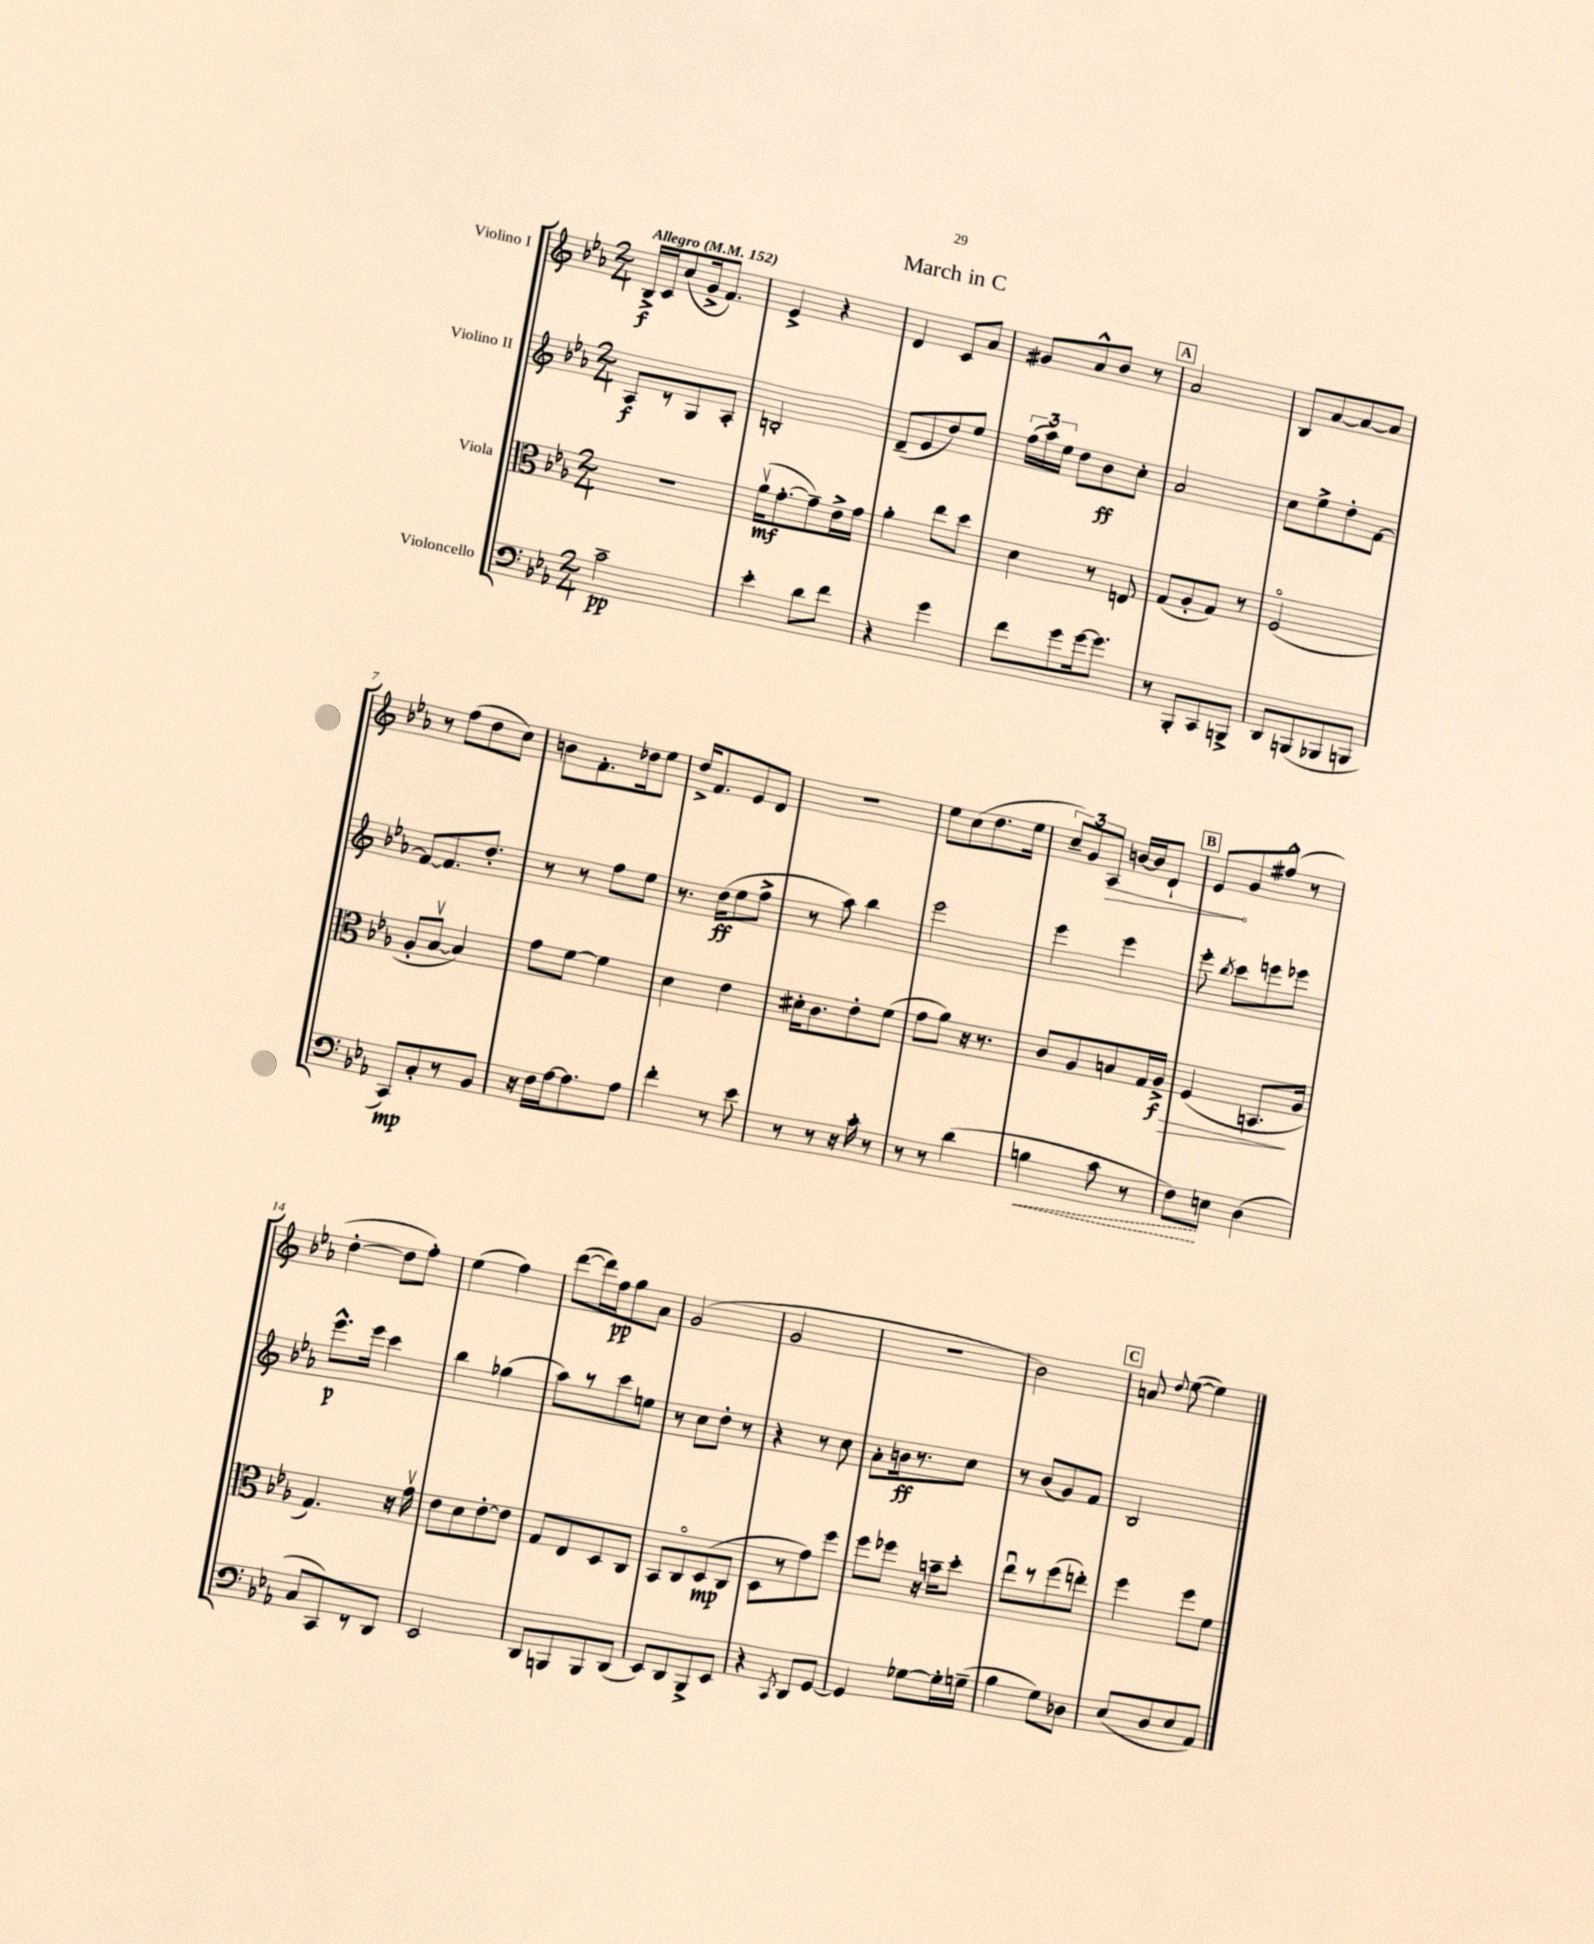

**kern	**dynam	**kern	**dynam	**kern	**dynam	**kern	**dynam
*part4	*part4	*part3	*part3	*part2	*part2	*part1	*part1
*staff4	*staff4	*staff3	*staff3	*staff2	*staff2	*staff1	*staff1
*I"Violoncello	*	*I"Viola	*	*I"Violino II	*	*I"Violino I	*
*clefF4	*	*clefC3	*	*clefG2	*	*clefG2	*
*k[b-e-a-]	*	*k[b-e-a-]	*	*k[b-e-a-]	*	*k[b-e-a-]	*
*M2/4	*	*M2/4	*	*M2/4	*	*M2/4	*
*MM152	*	*MM152	*	*MM152	*	*MM152	*
=1	=1	=1	=1	=1	=1	=1	=1
!	!	!	!	!	!	!LO:TX:a:B:t=Allegro	!
2c~\	pp	2r	.	8A-/L	f	16B-^/LL	f
.	.	.	.	.	.	16c/J	.
.	.	.	.	8r	.	(8cc/	.
.	.	.	.	8G/	.	16g^/k	.
.	.	.	.	.	.	8.f/J)	.
.	.	.	.	8A-'/J	.	.	.
=2	=2	=2	=2	=2	=2	=2	=2
4e-'\	.	(16a-v\KL	mf	2Bn'/	.	4e-^/	.
.	.	[8.g'\	.	.	.	.	.
8d\L	.	8g~\])	.	.	.	4r	.
8f\J	.	16e-^\L	.	.	.	.	.
.	.	16g\JJ	.	.	.	.	.
=3	=3	=3	=3	=3	=3	=3	=3
4r	.	4a-'\	.	(8d~/L	.	4d/	.
.	.	.	.	8e-/	.	.	.
4g\	.	8ee-\L	.	8dd/)	.	8c/L	.
.	.	8dd\J	.	8ee-/J	.	8a-/J	.
=4	=4	=4	=4	=4	=4	=4	=4
8f\L	.	4d\	.	(24ff\LL	.	8g#X/L	.
.	.	.	.	24aa-\)	.	.	.
.	.	.	.	24ee-\JJ	.	.	.
8g\	.	.	.	8dd\L	.	8a-^^/	.
[16g\k	.	8r	.	8b-\	ff	8b-/J	.
8.g\J]	.	.	.	.	.	.	.
.	.	8En/	.	8cc'\J	.	8r	.
!!LO:REH:place=s1:t=A
=5	=5	=5	=5	=5	=5	=5	=5
8r	.	(8G/L	.	2a-/	.	2a-/	.
8BBB-'/L	.	8A-'/	.	.	.	.	.
8CC/	.	8G/J)	.	.	.	.	.
8BBBn^/J	.	8r	.	.	.	.	.
=6	=6	=6	=6	=6	=6	=6	=6
8DD/L	.	(2F/	.	8cc\L	.	8B-/L	.
(8BBBn/	.	.	.	8ee-^\	.	[8a-/	.
8BBB-X/	.	.	.	8dd'\	.	8a-/_	.
8BBBn/J	.	.	.	[8f\J	.	8a-/J]	.
!!LO:LB:g=z
=7	=7	=7	=7	=7	=7	=7	=7
8CC/L)	mp	8A-'/L	.	8f/L_	.	8r	.
8C'/	.	[8B-v/J	.	8.f/]	.	(8ff\L	.
8r	.	4B-/])	.	.	.	8dd\	.
.	.	.	.	8.dd'/J	.	.	.
8BB-/J	.	.	.	.	.	8cc\J)	.
=8	=8	=8	=8	=8	=8	=8	=8
16r	.	8g\L	.	8r	.	8bn\L	.
16F\LL	.	.	.	.	.	.	.
[16A-\J	.	[8f\J	.	8r	.	8.f'\	.
8.A-\]	.	.	.	.	.	.	.
.	.	4f\]	.	8ff\L	.	.	.
.	.	.	.	.	.	16dd-X\k	.
8A-\J	.	.	.	8ee-\J	.	8ee-\J	.
=9	=9	=9	=9	=9	=9	=9	=9
4f'\	.	4d\	.	8.r	.	16dd^/KL	.
.	.	.	.	.	.	8.f/	.
.	.	.	.	(16dd\KL	ff	.	.
8r	.	4e-\	.	8ee-\	.	8e-/	.
8e-\	.	.	.	8ff^\J	.	8d/J	.
=10	=10	=10	=10	=10	=10	=10	=10
8r	.	16d#X'\KL	.	8r	.	2r	.
.	.	8.c\	.	.	.	.	.
8r	.	.	.	8aa-\)	.	.	.
16r	.	8e-'\	.	4bb-\	.	.	.
16c'\	.	.	.	.	.	.	.
8r	.	(8f\J	.	.	.	.	.
=11	=11	=11	=11	=11	=11	=11	=11
8r	.	8g\L	.	2eee-\	.	8ee-\L	.
8r	.	8a-\J)	.	.	.	(8cc\	.
(4d\	.	16r	.	.	.	8.dd\	.
.	.	8.r	.	.	.	.	.
.	.	.	.	.	.	16ee-\Jk	.
=12	=12	=12	=12	=12	=12	=12	=12
!	!LO:HP:b	!	!	!	!	!	!
4Bn\	<	8c/L	.	4eee-\	.	12cc~/L)	.
.	.	.	.	.	.	12g/	.
.	.	8A-/	.	.	.	.	.
!	!	!	!	!	!	!	!LO:HP:b
.	.	.	.	.	.	12A-/J	>
8c\	.	8Bn/	.	4eee-\	.	[16bn/LL	.
.	.	.	.	.	.	16b/J]	.
8r	.	16G/L	.	.	.	8d`/J	.
!	!	!	!LO:HP:b	!	!	!	!
.	.	16A-^/JJ	> f	.	.	.	.
!!LO:REH:place=s1:t=B
=13	=13	=13	=13	=13	=13	=13	=13
8F\L)	.	(4F/	.	8eee-'\	.	8e-/L	.
.	.	.	.	8qbb-/	.	.	.
8En\J	[	.	.	8ccc\L	.	8g/	]
(4D\	.	8.BBn/L	.	8eeen\	.	(8ff#X^^/J	.
.	.	.	.	8eee-X\J	.	8r	.
.	.	16A-/Jk	]	.	.	.	.
!!LO:LB:g=z
=14	=14	=14	=14	=14	=14	=14	=14
8C/L	.	4.G/)	.	8.eee-^^\L	p	[4dd'\	.
8CC/)	.	.	.	.	.	.	.
.	.	.	.	16eee-\Jk	.	.	.
8r	.	.	.	4ccc\	.	8dd\L]	.
8DD/J	.	16r	.	.	.	8ff'\J)	.
.	.	16gv\	.	.	.	.	.
=15	=15	=15	=15	=15	=15	=15	=15
2EE-/	.	8e-\L	.	4bb-\	.	(4ee-\	.
.	.	8d\	.	.	.	.	.
.	.	[8e-'\	.	(4gg-X\	.	4ff\)	.
.	.	8e-\J]	.	.	.	.	.
=16	=16	=16	=16	=16	=16	=16	=16
8DD/L	.	8G/L	.	8aa-\L)	.	([8ddd\L	.
8BBBn/	.	8E-/	.	8r	.	16ddd\L])	.
.	.	.	.	.	.	16ff\J	pp
8BBB/	.	8D/	.	8ccc\	.	8gg\	.
(8DD/J	.	8C/J	.	8een\J	.	8a-\J	.
=17	=17	=17	=17	=17	=17	=17	=17
8EE-/L)	.	8BB-/L	.	8r	.	(2g/	.
8DD/	.	8C/	.	8cc\L	.	.	.
8BBB-^/	.	(8D/	mp	8dd'\J	.	.	.
8EE-/J	.	8C/J	.	8r	.	.	.
=18	=18	=18	=18	=18	=18	=18	=18
4r	.	8D\L	.	4r	.	2g/	.
.	.	8r	.	.	.	.	.
8qCC/	.	.	.	.	.	.	.
8DD/L	.	8g\)	.	8r	.	.	.
[8GG/J	.	8ff\J	.	8cc\	.	.	.
=19	=19	=19	=19	=19	=19	=19	=19
4GG/]	.	8ff\L	.	8a-'\L	.	2r	.
.	.	8ff-X\J	.	16bn\k	ff	.	.
.	.	.	.	8.r	.	.	.
[8G-X\L	.	16r	.	.	.	.	.
.	.	16bn~\KL	.	.	.	.	.
16G-'\L]	.	8dd'\J	.	8cc\J	.	.	.
(16Gn~\JJ	.	.	.	.	.	.	.
=20	=20	=20	=20	=20	=20	=20	=20
4B-\	.	8ee-u\L	.	8r	.	2b-\)	.
.	.	8r	.	(8b-/L	.	.	.
8G\L)	.	(8ff\	.	8g/)	.	.	.
8D-X\J	.	8een'\J)	.	8f/J	.	.	.
!!LO:REH:place=s1:t=C
=21	=21	=21	=21	=21	=21	=21	=21
(8E-/L	.	4ff\	.	2B-/	.	8an/	.
.	.	.	.	.	.	8qqdd/	.
8D/	.	.	.	.	.	([8ee-\	.
8E-/	.	8ff\L	.	.	.	4ee-\])	.
8AA-/J)	.	8f\J	.	.	.	.	.
==	==	==	==	==	==	==	==
*-	*-	*-	*-	*-	*-	*-	*-
